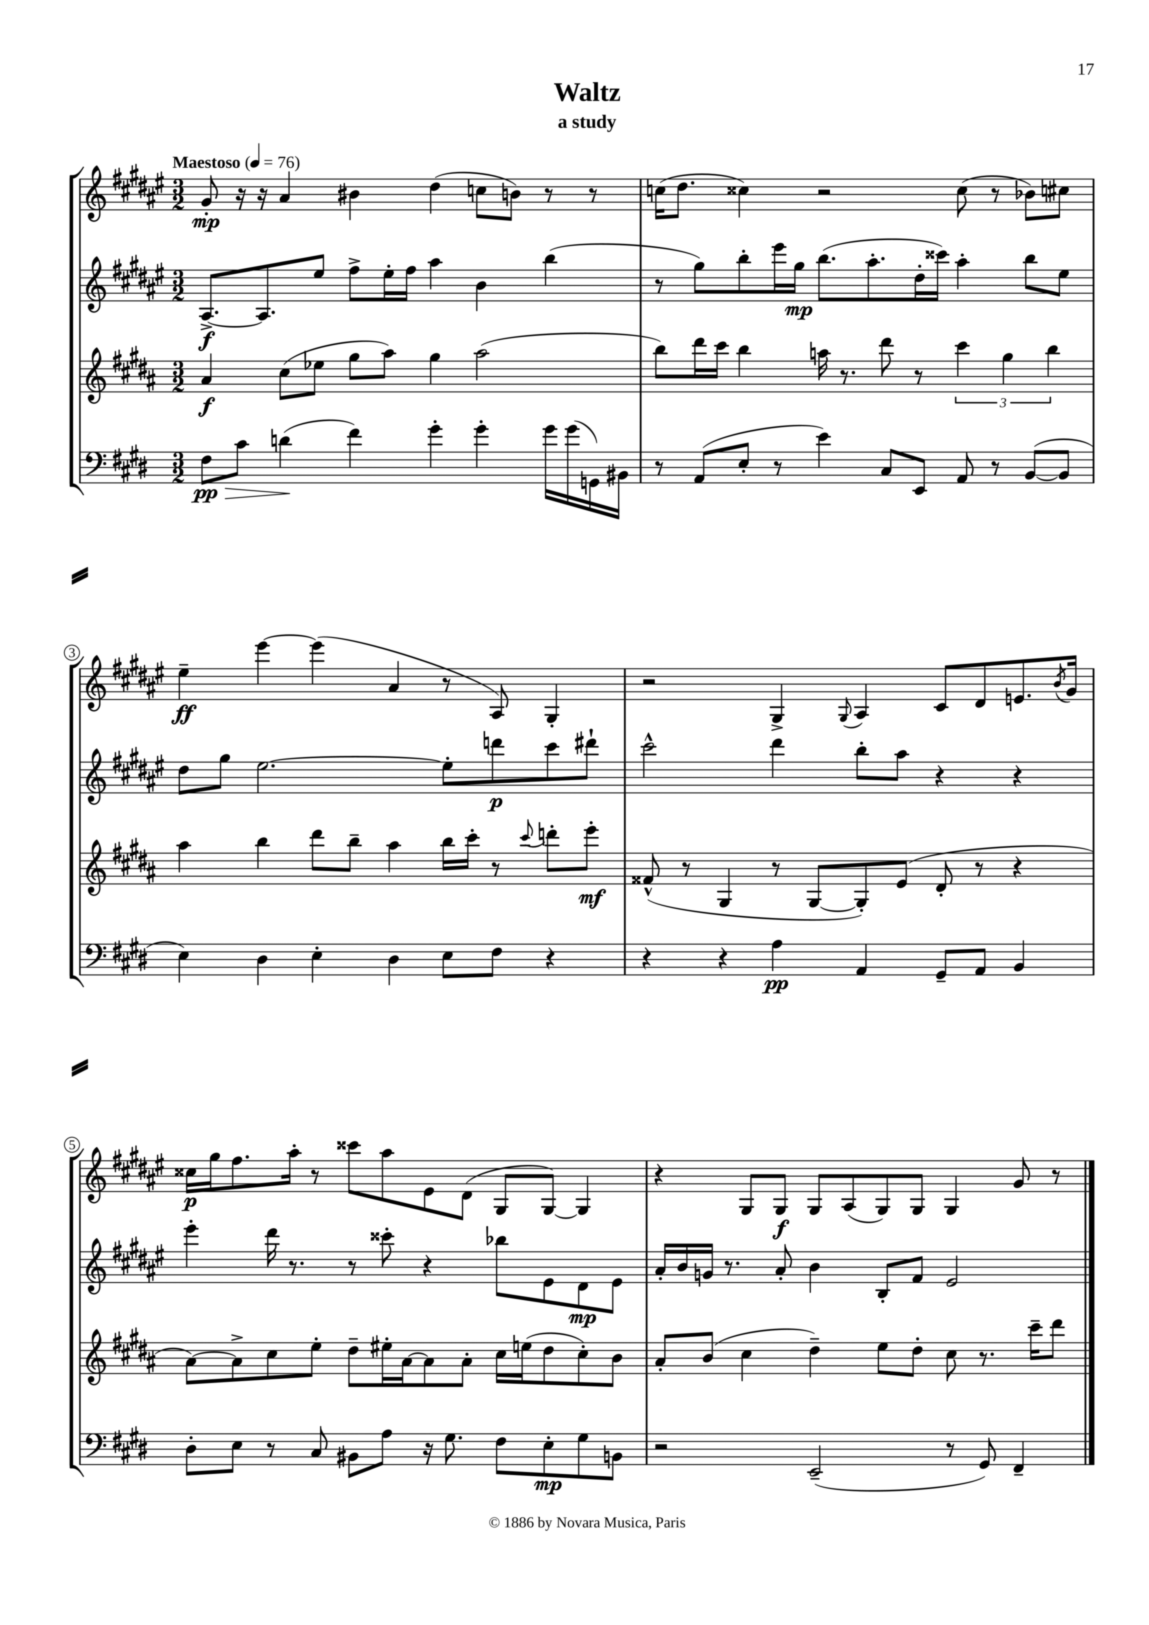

**kern	**kern	**kern	**kern
*staff4	*staff3	*staff2	*staff1
*clefF4	*clefG2	*clefG2	*clefG2
*k[f#c#g#d#]	*k[f#c#g#d#a#]	*k[f#c#g#d#a#e#]	*k[f#c#g#d#a#e#]
*M3/2	*M3/2	*M3/2	*M3/2
*MM76	*MM76	*MM76	*MM76
8F#\L	4a#/	[8.A#^/L	8g#'/
8c#\J	.	.	16r
.	.	8.A#/]	16r
(4d\	(8cc#\L	.	4a#/
.	8ee-\J	8ee#/J	.
4f#\)	8gg#\L	8ff#^\L	4b#\
.	8aa#\J)	16ee#'\L	.
.	.	16ff#\JJ	.
4g#'\	4gg#\	4aa#\	(4dd#\
4g#'\	(2aa#\	4b\	8cc\L
.	.	.	8b\J)
16g#\LL	.	(4bb\	8r
(16g#\	.	.	.
16GG\)	.	.	8r
16BB#\JJ	.	.	.
=	=	=	=
8r	8bb\L)	8r	(16cc\LK
.	.	.	8.dd#\J
(8AA/L	16ddd#\L	8gg#\L)	.
.	16ccc#\JJ	.	.
8E'/J	4bb\	8bb'\	4cc##\)
8r	.	16eee#\L	.
.	.	16gg#\JJ	.
4e\)	16aa\	(8.bb\L	2r
.	8.r	.	.
.	.	8.aa#'\	.
8C#/L	8ddd#\	.	.
8EE/J	8r	16dd#'\L	.
.	.	16ccc##\JJ)	.
8AA/	6ccc#\	4aa#'\	(8cc##\
8r	.	.	8r
.	6gg#\	.	.
([8BB/L	.	8bb\L	8b-\L)
.	6bb\	.	.
8BB/]J	.	8ee#\J	8cc#\J
=	=	=	=
4E\)	4aa#\	8dd#\L	4ee#~\
.	.	8gg#\J	.
4D#\	4bb\	[2.ee#\	[4eee#\
4E'\	8ddd#\L	.	(4eee#\]
.	8bb~\J	.	.
4D#\	4aa#\	.	4a#/
8E\L	16bb\LL	8ee#'\]L	8r
.	16ccc#'\JJ	.	.
8F#\J	8r	8ddd\	8A#/)
.	8qqccc#/	.	.
4r	8ddd'\L	8ccc#\	4G#'/
.	8eee'\J	8ddd#`\J	.
=	=	=	=
4r	(8f##^^/	2ccc#^^\	2r
.	8r	.	.
4r	4G#/	.	.
4A\	8r	4ddd#\	4G#^/
.	[8G#/L	.	.
.	.	.	8qqG#/
4AA/	8G#'/])	8bb'\L	4A#/
.	(8e/J	8aa#\J	.
8GG#~/L	8d#'/	4r	8c#/L
8AA/J	8r	.	8d#/
4BB/	4r	4r	8.e/
.	.	.	8qb/
.	.	.	16g#/Jk
=	=	=	=
8D#'\L	[8a#\L)	4eee#'\	16cc##\LL
.	.	.	16gg#\J
8E\J	8a#^\]	.	8.ff#\
8r	8cc#\	16ddd#\	.
.	.	8.r	16aa#'\Jk
8C#/	8ee'\J	.	8r
8BB#\L	8dd#~\L	8r	8ccc##\L
8A\J	16ee#'\L	8ccc##'\	8aa#\
.	[16a#\J	.	.
16r	8a#\]	4r	8e#\
8.G#\	.	.	.
.	8a#'\J	.	(8d#\J
8F#\L	16cc#\LL	8bb-\L	8G#/L
.	(16ee\J	.	.
8E'\	8dd#\	8e#\	[8G#/J)
8G#\	8cc#'\)	8d#\	4G#/]
8BB\J	8b\J	8e#\J	.
=	=	=	=
2r	8a#'/L	16a#'/LL	4r
.	.	16b/	.
.	(8b/J	16g/JJ	.
.	.	8.r	.
.	4cc#\	.	8G#/L
.	.	8a#'/	8G#/J
(2EE~/	4dd#~\)	4b\	8G#/L
.	.	.	(8A#/
.	8ee\L	8B'/L	8G#/)
.	8dd#'\J	8f#/J	8G#/J
8r	8cc#\	2e#/	4G#/
8GG#/)	8.r	.	.
4FF#~/	.	.	8g#/
.	16ccc#~\LK	.	.
.	8ddd#\J	.	8r
==	==	==	==
*-	*-	*-	*-
